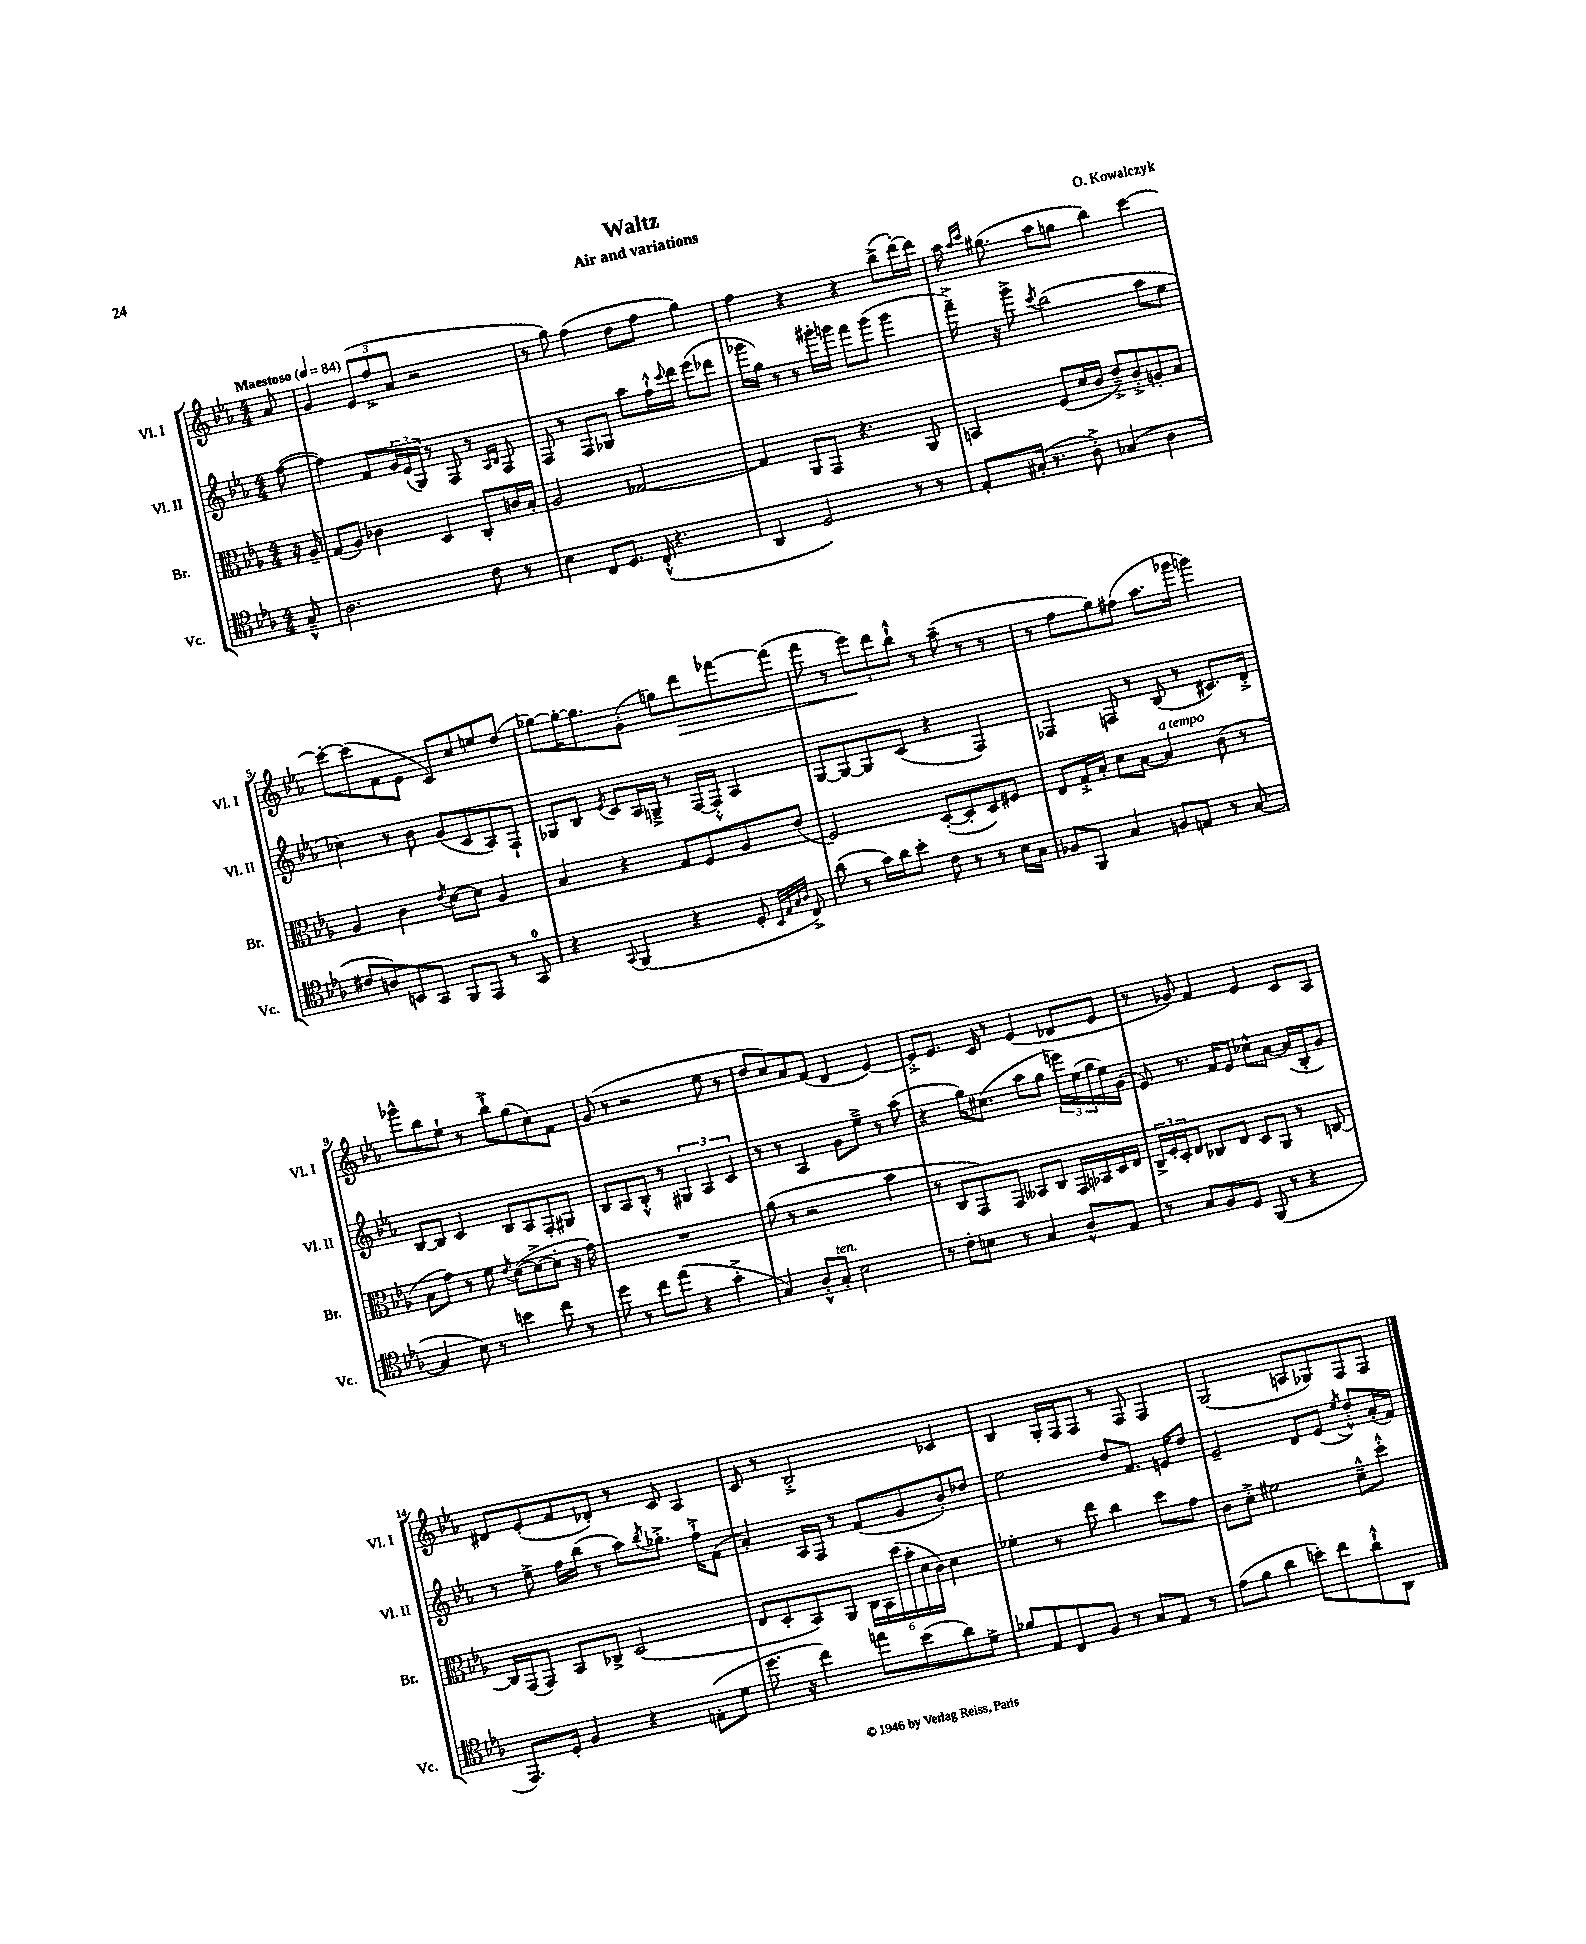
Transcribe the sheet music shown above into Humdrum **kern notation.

**kern	**kern	**kern	**kern
*staff4	*staff3	*staff2	*staff1
*clefC4	*clefC3	*clefG2	*clefG2
*k[b-e-a-]	*k[b-e-a-]	*k[b-e-a-]	*k[b-e-a-]
*M4/4	*M4/4	*M4/4	*M4/4
*MM84	*MM84	*MM84	*MM84
8G~^^/	16r	([8ff\	8a-/
.	16A-~/	.	.
=	=	=	=
2.A-\	(8G/L	4ff\])	4g/
.	8A-/J)	.	.
.	4c-\	8f/L	(12e-/L
.	.	.	12ff^/
.	.	24g/L	.
.	.	(24e-/	12a-/J
.	.	24G/JJ)	.
.	4D/	8r	2r
.	.	8F/	.
8c\	8C'/L	8r	.
.	.	16qqA-/LL	.
.	.	16qqB-/JJ	.
8r	16c/L	8F/	.
.	16B-'/JJ	.	.
=	=	=	=
4B-\	2A-/	8F/	8r
.	.	8r	8gg\)
8C/L	.	8F/L	(4ff\
8.D/J	.	8G-/J	.
.	[2G-/	8aa-\L	8dd\L
(16C'^^/	.	.	.
4.r	.	16ff`^^\L	8ff\J
.	.	8qqccc/	.
.	.	16ddd\JJ	.
.	.	(8eee-\L	4gg\)
.	.	8ddd-\J	.
=	=	=	=
4AA-/	4G-/]	16ggg-\LL	4ff\
.	.	16gg\JJ)	.
.	.	8r	.
2D/)	8AA-/L	8r	4r
.	8GG/J	16ggg#'\LL	.
.	.	16ggg\JJ	.
.	4.r	8fff\L	4r
.	.	(8ggg\J	.
8r	.	4ggg\	(8bb-^\L
8r	8AA-/	.	[16ddd'\L)
.	.	.	16ddd\]JJ
=	=	=	=
8E-'/L	4BB/	16fff~^\)	16aa-\
.	.	.	16qqaa-/LL
.	.	.	16qqccc/JJ
.	.	16r	(8.gg#\
(16G#'/Jk	.	8ggg^\	.
8.r	.	.	.
.	.	8qccc/	.
.	(8F/L	(2bb-\	8aa-\L
8A-'^\)	16d/L	.	8gg\J
.	16c/JJ	.	.
(4G-/	8e-~^/L)	.	4bb-\)
.	8c'^/	.	.
4A-\	8A'/	8aa-\L	[4ccc\
.	8B-/J	8ee-\J	.
=	=	=	=
8c#/L	4A-/	4cc-\)	8ccc'\_L
8A/)	.	.	(8ccc\]
8BB/	4c\	8r	8f\
8GG/J	.	8b-\	8e-\J
.	8qe-/	.	.
8FF/L	[8d\L	(8g/L	8c/L)
8EE-/J	8d\]J	8c/	8cc/
8r	4A-/	8A-/)	8ee/
8GG/	.	8F`/J	(8dd/J
=	=	=	=
4r	4B-/	8G-/L	[8gg-\L)
.	.	8B-/J	16gg-'\_K
.	.	.	8.gg-\]
8qqGG/	.	8qe-/	.
(4FF/	4r	8c/L	.
.	.	16A-/L	(8g'\J
.	.	16G~^/JJ	.
4r	8G/L	8r	8gg\L)
.	8F/	[16F/LL	8ddd\
.	.	16F'^^/]JJ	.
8D'/	8A-/	4A-/	[8fff-\
32qqBB-/LLL	.	.	.
32qqE-/	.	.	.
32qqG/	.	.	.
32qqA-/JJJ	.	.	.
8C^/)	(8e-/J	.	(8fff-\]J
=	=	=	=
(8a-\	2F/)	[8G/L	8fff\
8r	.	8G/_	8r
16g\LL)	.	8G/]	12eee-\L)
16a-\J	.	.	.
.	.	.	12ddd\
8b-'\J	.	(8c/J	.
.	.	.	12bb-`^^\J
8c\	([8D'/L	4r	8r
8r	8D'/]	.	(8aa-~\
8r	8D/)	4F/)	8r
16B-\LL	8F#/J	.	8r
16G\JJ	.	.	.
=	=	=	=
8F-/L	8E-/L	4F-/	8r
8FF/J	16G'^/L	.	8ff\L
.	16B-'/JJ	.	.
4G/	8d\L	8F/	8gg\)
.	[8B-\J	8r	(8ff#\J
8F/L	4B-/]	(8B-/	8.aa-\L
8E/J	.	8r	.
.	.	.	16ggg-\Jk
8r	(8c\	8.c#/L)	4ggg\)
([8G/	8r	.	.
.	.	16d'^/Jk	.
=	=	=	=
4G/]	8B-\L	[8B-/L	8ggg-^^\L
.	8g\J)	8B-/]J	8bb-\
8B-\)	8r	4c/	8ee-`\J
8r	8f\	.	8r
.	8qe-/	.	.
4b\	([8d\L	8B-/L	8bb-`^\L
.	8d^\_	8A-/	(8gg\
8cc\	8d'\]J	8F'/	8cc\)
8r	16r	8G#/J	8f\J
.	16g\)	.	.
=	=	=	=
8dd\	1r	8B-/L	(8g/
8r	.	8A-/	8r
8cc\L	.	8B-'^^/J	2r
(8ee-\J	.	8r	.
4r	.	6G#/	.
.	.	6A-/	.
4g'^\	.	.	8ee-\
.	.	6c/	.
.	.	.	8r
=	=	=	=
4G/)	(8a-\	8r	8dd/L
.	8r	8r	8cc/)
8A-'^^/L	2r	4A-/	8a-/
8G'/J	.	.	(8f/J
2B-\	.	8g\L	4d/
.	.	8ee-~^\J	.
.	4b-\	8r	[4e-/)
.	.	(8aa-\	.
=	=	=	=
8r	8r	4r	8e-'^/]L
8c'\L	8C/L	.	8.e-/J
8B\J	8GG/)	16gg\LK)	.
.	.	(8.cc#\J	16c/
8r	8GG/J	.	8r
4G/	8BB--/L	8aa-\L	(4e-/
.	8C/J	8gg\J	.
8A-^^/L	16GG/LL	24eee\LL)	8d-/L
.	.	(24ee-\	.
.	16BB-/	.	.
.	.	24gg\	.
8E-/J	16D/	16ee-\)	8e-/J
.	16E-/JJ	(16g\JJ	.
=	=	=	=
8r	24C^/LL	8e-/)	8r
.	24F'/	.	.
.	24D'/J	.	.
8G/L	8E-/J	8.r	8g-/)
8F/	8C-/L	.	4f/
.	.	16f/LK	.
8D/J	8E-/J	8e-/J	.
(8FF/	8D/L	8cc-^^\L	4e-/
8r	8AA-/J	[8a-\J	.
4r	8r	(16a-/]LL	8c/L
.	.	16B-'/J	.
.	[8C/	8g/J)	8A-/J
=	=	=	=
8.EE-/L)	16C/]LL	8r	8d#/L
.	(16GG/J	.	.
.	8GG/J)	8ee-^\	(8e-'/
16D'/Jk	.	.	.
4F/	8BB-/L	16ff\LL	8f/
.	.	(16bb-\JJ	.
.	8C-^/J	8r	8d-'/J)
4r	(2D/	8aa-\L)	8r
.	.	8qbb-/	.
.	.	8.gg-'^\J	8c/
(8E'\L	.	.	4A-/
.	.	16ff`^\LK	.
8d\J	.	(8f\J	.
=	=	=	=
8.dd\	8E-/L	4a-'/)	8c/
.	8D'/	.	8r
16r	.	.	.
4cc\)	8BB-/)	16A-/LL	2B-'^/
.	.	16F/JJ	.
.	8AA-/J	8r	.
8ee\L	24C\LL	(8f/L	.
.	24BB-\	.	.
.	(24dd\	.	.
(8b-\	24b-'\	8g/	.
.	24d\	.	.
.	24c\JJ)	.	.
8a-\)	4d\	8b-'/)	4c-/
8d^\J	.	8dd-/J	.
=	=	=	=
8f-/L	4f-'\	2ee-\	4B-/
8E-/	.	.	.
8C/	8r	.	16G'/LL
.	.	.	16F/J
8F/J	8ee-\	.	8F/J
8r	4cc\	8dd/L	8r
8G/L	.	8.f/J	8F/
8E-/J	8dd\L	.	4F/
.	.	16e/LK	.
8r	8g\J	8dd/J	.
=	=	=	=
(8e-\L	8c\L	2e-~/	(2G/
8f\J	8d'^\J	.	.
4a-\	2f#\	.	.
8b'\L)	.	8d/L	8A/L
8cc\	.	(8e-/J	8G-/)
.	.	8qee-/	.
8a-`^^\	8d~^^\L	8dd'^^/L)	8F/
8AA-\J	8dd'^^\J	(16a-'/L	8F/J
.	.	16f/JJ)	.
==	==	==	==
*-	*-	*-	*-
